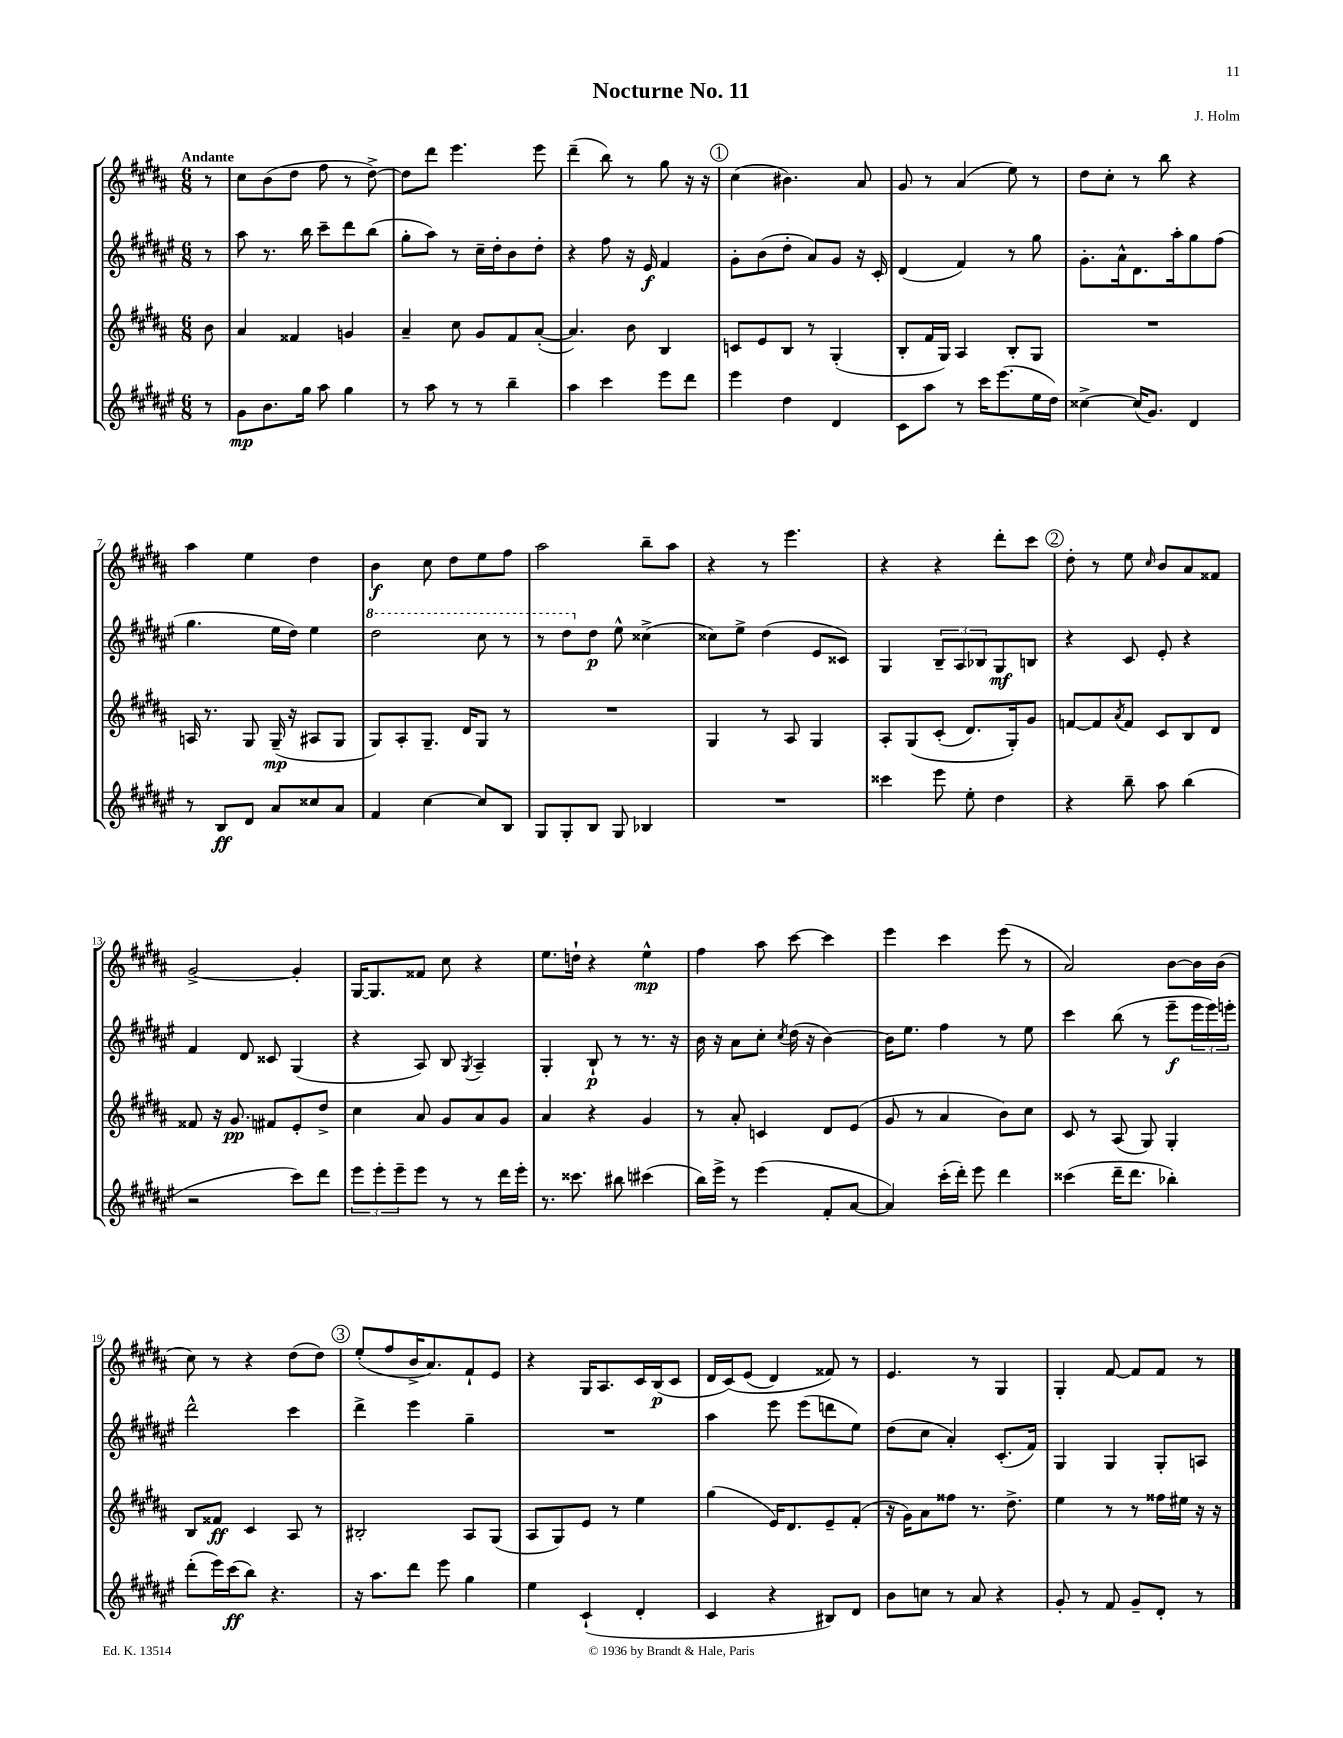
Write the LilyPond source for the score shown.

\header { title = "Nocturne No. 11" composer = "J. Holm" }
<<
\new StaffGroup <<
\new Staff = "s0" {
    \clef treble \key b \major \numericTimeSignature \time 6/8 \partial 8 \tempo "Andante"
    r8 |
    cis''8 b'8( dis''8 fis''8 r8 dis''8~->) |
    dis''8 dis'''8 e'''4. e'''8 |
    dis'''4--( b''8) r8 gis''8 r16 r16 |
    \mark \markup { \circle "1" } cis''4( bis'4.) ais'8 |
    gis'8 r8 ais'4( e''8) r8 |
    dis''8 cis''8-. r8 b''8 r4 |
    ais''4 e''4 dis''4 |
    b'4\f cis''8 dis''8 e''8 fis''8 |
    ais''2 b''8-- ais''8 |
    r4 r8 e'''4. |
    r4 r4 dis'''8-. cis'''8 |
    \mark \markup { \circle "2" } dis''8-. r8 e''8 \grace { cis''16 } b'8 ais'8 fisis'8 |
    gis'2~-> gis'4-. |
    gis16~ gis8. fisis'8 cis''8 r4 |
    e''8. d''16-! r4 e''4-^\mp |
    fis''4 ais''8 cis'''8~ cis'''4 |
    e'''4 cis'''4 e'''8( r8 |
    ais'2) b'8~ b'16 b'16( |
    cis''8) r8 r4 dis''8( dis''8) |
    \mark \markup { \circle "3" } e''8-.( fis''8 b'16-> ais'8.) fis'8-! e'8 |
    r4 gis16 ais8. cis'16 b16\p( cis'8 |
    dis'16 cis'16)\( e'8( dis'4) fisis'8\) r8 |
    e'4. r8 gis4 |
    gis4-. fis'8~ fis'8 fis'8 r8 \bar "|." |
}
\new Staff = "s1" {
    \clef treble \key fis \major \numericTimeSignature \time 6/8 \partial 8
    r8 |
    ais''8 r8. b''16 cis'''8-- dis'''8 b''8( |
    gis''8-. ais''8) r8 cis''16-- dis''16-. b'8 dis''8-. |
    r4 fis''8 r16 eis'16\f fis'4 |
    \mark \markup { \circle "1" } gis'8-. b'8( dis''8-. ais'8) gis'8 r16 cis'16-. |
    dis'4( fis'4) r8 gis''8 |
    gis'8.-. ais'16-^ dis'8. ais''16-. gis''8 fis''8( |
    gis''4. eis''16 dis''16) eis''4 |
    \ottava #1 dis'''2 cis'''8 r8 |
    r8 dis'''8 \ottava #0 dis''8\p eis''8-^ cisis''4->( |
    cisis''8) eis''8-> dis''4( eis'8 cisis'8) |
    gis4 \tuplet 3/2 { b8-- ais8 bes8 } gis8\mf b8 |
    \mark \markup { \circle "2" } r4 cis'8 eis'8-. r4 |
    fis'4 dis'8 cisis'8 gis4( |
    r4 ais8) b8 \acciaccatura { gis8 } ais4-- |
    gis4-. b8-!\p r8 r8. r16 |
    b'16 r16 ais'8 cis''8-. \acciaccatura { cis''8 } dis''16( r16 b'4~) |
    b'16 eis''8. fis''4 r8 eis''8 |
    cis'''4 b''8( r8 eis'''8--\f \tuplet 3/2 { eis'''16 eis'''16) e'''16-. } |
    dis'''2-^ cis'''4 |
    \mark \markup { \circle "3" } dis'''4-> eis'''4 gis''4-- |
    R2. |
    ais''4 eis'''8 eis'''8( d'''8 eis''8) |
    dis''8( cis''8 ais'4-.) cis'8.-.( fis'16) |
    gis4 gis4 gis8-. a8 \bar "|." |
}
\new Staff = "s2" {
    \clef treble \key b \major \numericTimeSignature \time 6/8 \partial 8
    b'8 |
    ais'4 fisis'4 g'4 |
    ais'4-- cis''8 gis'8 fis'8 ais'8~-.( |
    ais'4.) b'8 b4 |
    \mark \markup { \circle "1" } c'8 e'8 b8 r8 gis4-.( |
    b8-. fis'16 gis16) ais4 b8-. gis8 |
    R2. |
    a16 r8. gis8 gis16--\mp( r16 ais8 gis8 |
    gis8) ais8-. gis8.-- dis'16 gis8 r8 |
    R2. |
    gis4 r8 ais8 gis4 |
    ais8-. gis8\( cis'8-.( dis'8.) gis16-.\) gis'8 |
    \mark \markup { \circle "2" } f'8~ f'8 \acciaccatura { ais'8 } f'8 cis'8 b8 dis'8 |
    fisis'8 r16 gis'8.\pp fis'8 e'8-. dis''8-> |
    cis''4 ais'8 gis'8 ais'8 gis'8 |
    ais'4 r4 gis'4 |
    r8 ais'8-. c'4 dis'8 e'8( |
    gis'8 r8 ais'4 b'8) cis''8 |
    cis'8 r8 ais8( gis8) gis4-. |
    b8 fisis'8\ff cis'4 ais8 r8 |
    \mark \markup { \circle "3" } bis2-. ais8 gis8( |
    ais8 gis8) e'8 r8 e''4 |
    gis''4( e'16) dis'8. e'8-- fis'8-.( |
    r16 gis'16) ais'8 fisis''8 r8. dis''8.-> |
    e''4 r8 r8 fisis''16 eis''16 r16 r16 \bar "|." |
}
\new Staff = "s3" {
    \clef treble \key fis \major \numericTimeSignature \time 6/8 \partial 8
    r8 |
    gis'8\mp b'8. gis''16 ais''8 gis''4 |
    r8 ais''8 r8 r8 b''4-- |
    ais''4 cis'''4 eis'''8 dis'''8 |
    \mark \markup { \circle "1" } eis'''4 dis''4 dis'4 |
    cis'8 ais''8 r8 cis'''16 eis'''8.( eis''16 dis''16) |
    cisis''4~-> cisis''16( gis'8.) dis'4 |
    r8 b8\ff dis'8 ais'8 cisis''8 ais'8 |
    fis'4 cis''4~ cis''8 b8 |
    gis8 gis8-. b8 gis8 bes4 |
    R2. |
    cisis'''4 eis'''8 eis''8-. dis''4 |
    \mark \markup { \circle "2" } r4 b''8-- ais''8 b''4( |
    r2 cis'''8) dis'''8 |
    \tuplet 3/2 { eis'''8 eis'''8-. eis'''8-- } eis'''8 r8 r8 dis'''16 eis'''16-. |
    r8. cisis'''8. bis''8 cis'''4( |
    b''16) eis'''16-> r8 eis'''4( fis'8-. ais'8~ |
    ais'4) cis'''16-.( dis'''16-.) eis'''8 dis'''4 |
    cisis'''4( dis'''16-- dis'''8. bes''4-.) |
    dis'''8-.( eis'''16) cis'''16\ff( b''8) r4. |
    \mark \markup { \circle "3" } r16 ais''8. dis'''8 eis'''8 gis''4 |
    eis''4 cis'4-!( dis'4-. |
    cis'4 r4 bis8) dis'8 |
    b'8 c''8 r8 ais'8 r4 |
    gis'8-. r8 fis'8 gis'8-- dis'8-. r8 \bar "|." |
}
>>
>>
